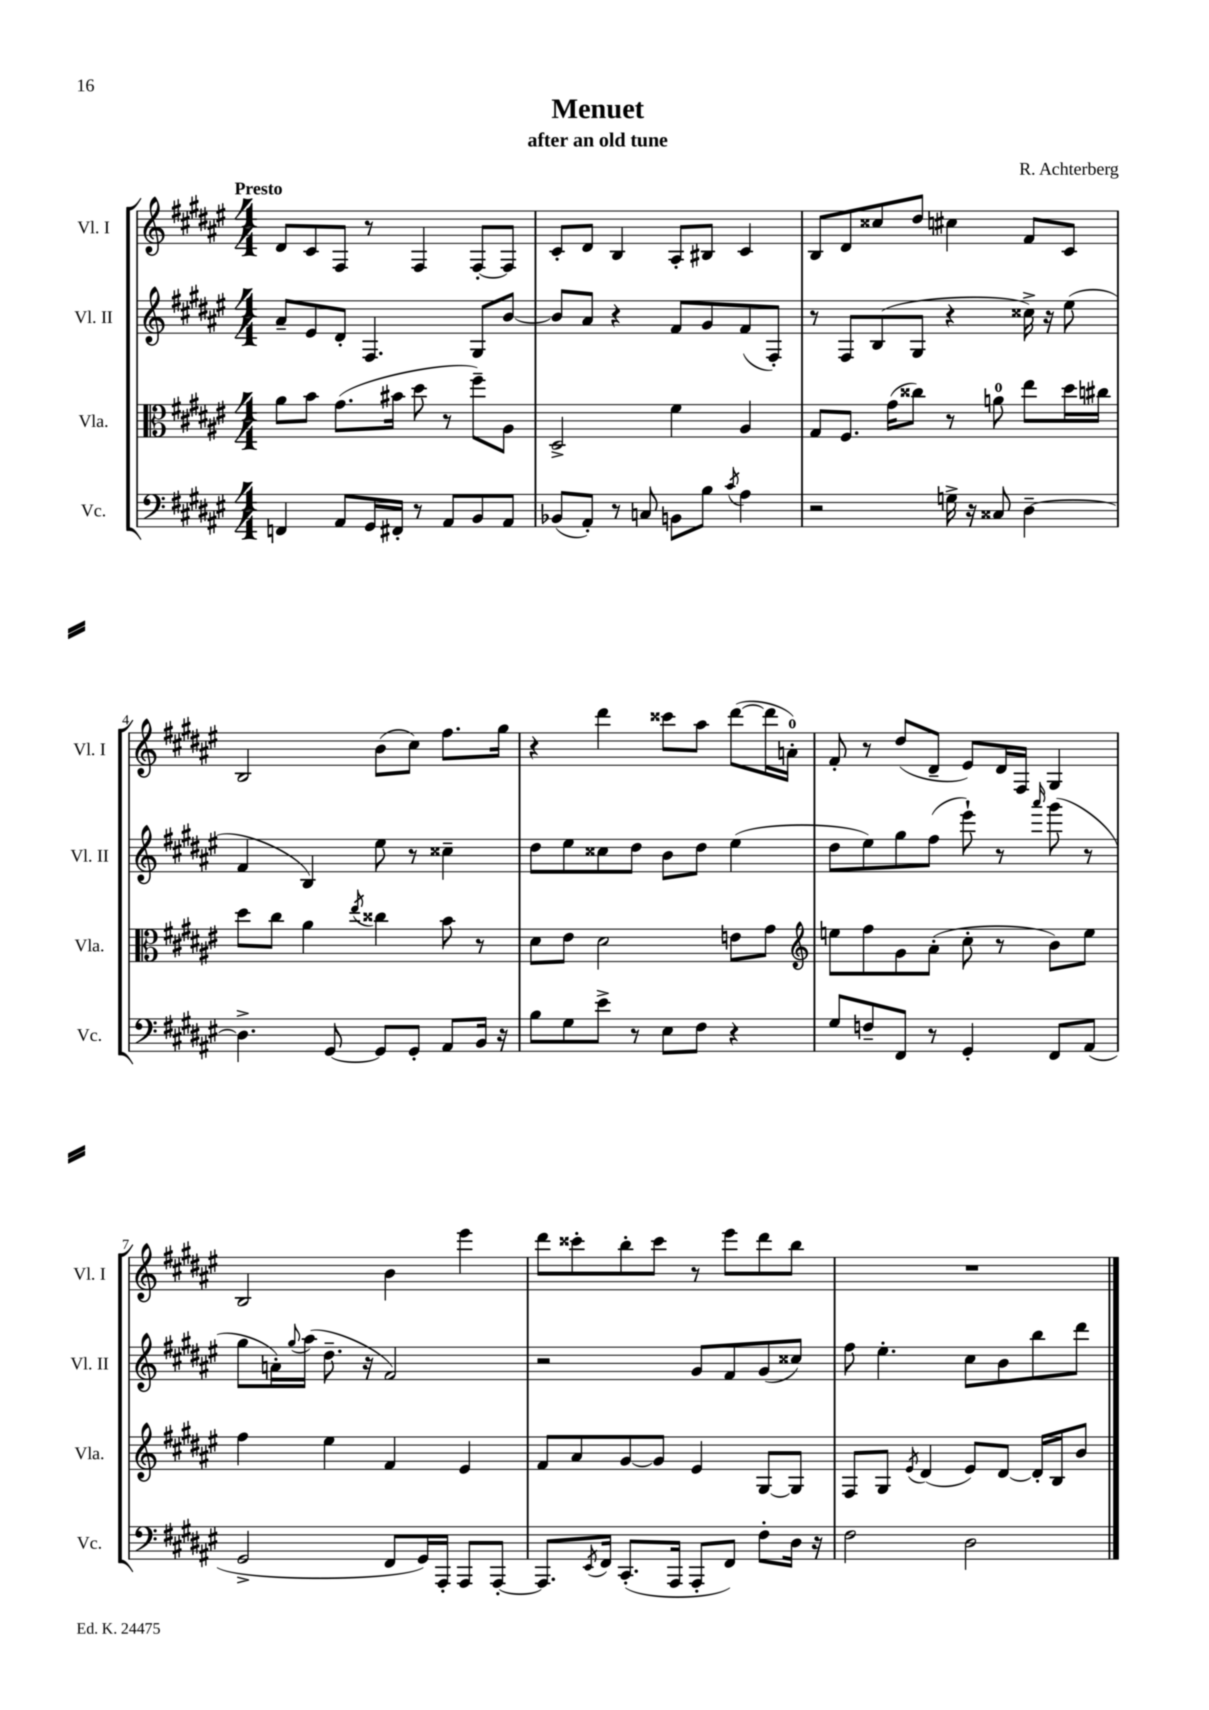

**kern	**kern	**kern	**kern
*part4	*part3	*part2	*part1
*staff4	*staff3	*staff2	*staff1
*I"Vc.	*I"Vla.	*I"Vl. II	*I"Vl. I
*I'Vc.	*I'Vla.	*I'Vl. II	*I'Vl. I
*clefF4	*clefC3	*clefG2	*clefG2
*k[f#c#g#d#a#e#]	*k[f#c#g#d#a#e#]	*k[f#c#g#d#a#e#]	*k[f#c#g#d#a#e#]
*M4/4	*M4/4	*M4/4	*M4/4
=1	=1	=1	=1
!	!	!	!LO:TX:a:B:t=Presto
4FFn/	8a#\L	8a#~/L	8d#/L
.	8b\J	8e#/	8c#/
8AA#/L	(8.g#\L	8d#'/J	8F#/J
16GG#/L	.	4.F#/	8r
16FF#X'/JJ	16b#X\Jk	.	.
8r	8dd#\	.	4F#/
8AA#/L	8r	.	.
8BB/	8ff#~\L)	8G#/L	[8F#'/L
8AA#/J	8A#\J	[8b/J	8F#/J]
=2	=2	=2	=2
(8BB-X/L	2D#^/	8b/L]	8c#'/L
8AA#'/J)	.	8a#/J	8d#/J
8r	.	4r	4B/
8Cn/	.	.	.
8BBn\L	4f#\	8f#/L	8A#'/L
8B\J	.	8g#/	8B#X/J
8qc#/	.	.	.
4A#\	4A#/	(8f#/	4c#/
.	.	8F#'/J)	.
=3	=3	=3	=3
2r	8G#/L	8r	8B/L
.	8.F#/J	8F#/L	8d#/
.	.	(8B/	8cc##X/
.	(16g#\KL	.	.
.	8cc##X\J)	8G#/J	8dd#/J
16Gn^\	8r	4r	4cc#X\
16r	.	.	.
8C##X/	8an\	.	.
[4D#~\	8ee#\L	16cc##X^\)	8f#/L
.	.	16r	.
.	16dd#\L	(8ee#\	8c#/J
.	16cc#X\JJ	.	.
!!LO:LB:g=z
=4	=4	=4	=4
4.D#^\]	8dd#\L	4f#/	2B/
.	8cc#\J	.	.
.	4a#\	4B/)	.
[8GG#/	.	.	.
.	8qee#/	.	.
8GG#/L]	4cc##X\	8ee#\	(8b\L
8GG#'/J	.	8r	8cc#\J)
8AA#/L	8b\	4cc##X~\	8.ff#\L
16BB/Jk	8r	.	.
16r	.	.	16gg#\Jk
=5	=5	=5	=5
8B\L	8d#\L	8dd#\L	4r
8G#\	8e#\J	8ee#\	.
8e#^\J	2d#\	8cc##X\	4ddd#\
8r	.	8dd#\J	.
8E#\L	.	8b\L	8ccc##X\L
8F#\J	.	8dd#\J	8aa#\J
4r	8en\L	(4ee#\	([8ddd#\L
.	8g#\J	.	16ddd#\L]
.	.	.	16an'\JJ)
=6	=6	=6	=6
*	*clefG2	*	*
8G#/L	8een\L	8dd#\L	8f#'/
8Fn~/	8ff#\	8ee#\)	8r
8FF#/J	8g#\	8gg#\	(8dd#/L
8r	(8a#'\J	(8ff#\J	8d#~/J
4GG#'/	8cc#'\	8eee#`\)	8e#/L)
.	8r	8r	16d#/L
.	.	.	16F#/JJ
.	.	16qqaaa#/	.
8FF#/L	8b\L)	(8ggg#\	4G#/
(8AA#/J	8ee\J	8r	.
!!LO:LB:g=z
=7	=7	=7	=7
2GG#^/	4ff#\	8gg#\L	2B/
.	.	16an'\L)	.
.	.	8qqgg#/	.
.	.	(16aa#\JJ	.
.	4ee#\	8.dd#~\	.
.	.	16r	.
8FF#/L	4f#/	2f#/)	4b\
16GG#/L)	.	.	.
16AAA#'/JJ	.	.	.
8AAA#/L	4e#/	.	4eee#\
[8AAA#'/J	.	.	.
=8	=8	=8	=8
8.AAA#/L]	8f#/L	2r	8ddd#\L
.	8a#/	.	8ccc##X'\
8qEE#/	.	.	.
16FF#/Jk	.	.	.
(8.CC#'/L	[8g#/	.	8bb'\
.	8g#/J]	.	8ccc##\J
16AAA#/Jk	.	.	.
8AAA#'/L	4e#/	8g#/L	8r
8FF#/J)	.	8f#/	8eee#\L
8F#'\L	[8G#/L	(8g#/	8ddd#\
16D#\Jk	8G#/J]	8cc##X/J)	8bb\J
16r	.	.	.
=9	=9	=9	=9
2F#\	8F#/L	8ff#\	1r
.	8G#/J	4.ee#'\	.
.	8qe#/	.	.
.	(4d#/	.	.
2D#\	8e#/L)	8cc#\L	.
.	[8d#/J	8b\	.
.	16d#'/LL]	8bb\	.
.	16B/J	.	.
.	8b/J	8ddd#\J	.
==	==	==	==
*-	*-	*-	*-
